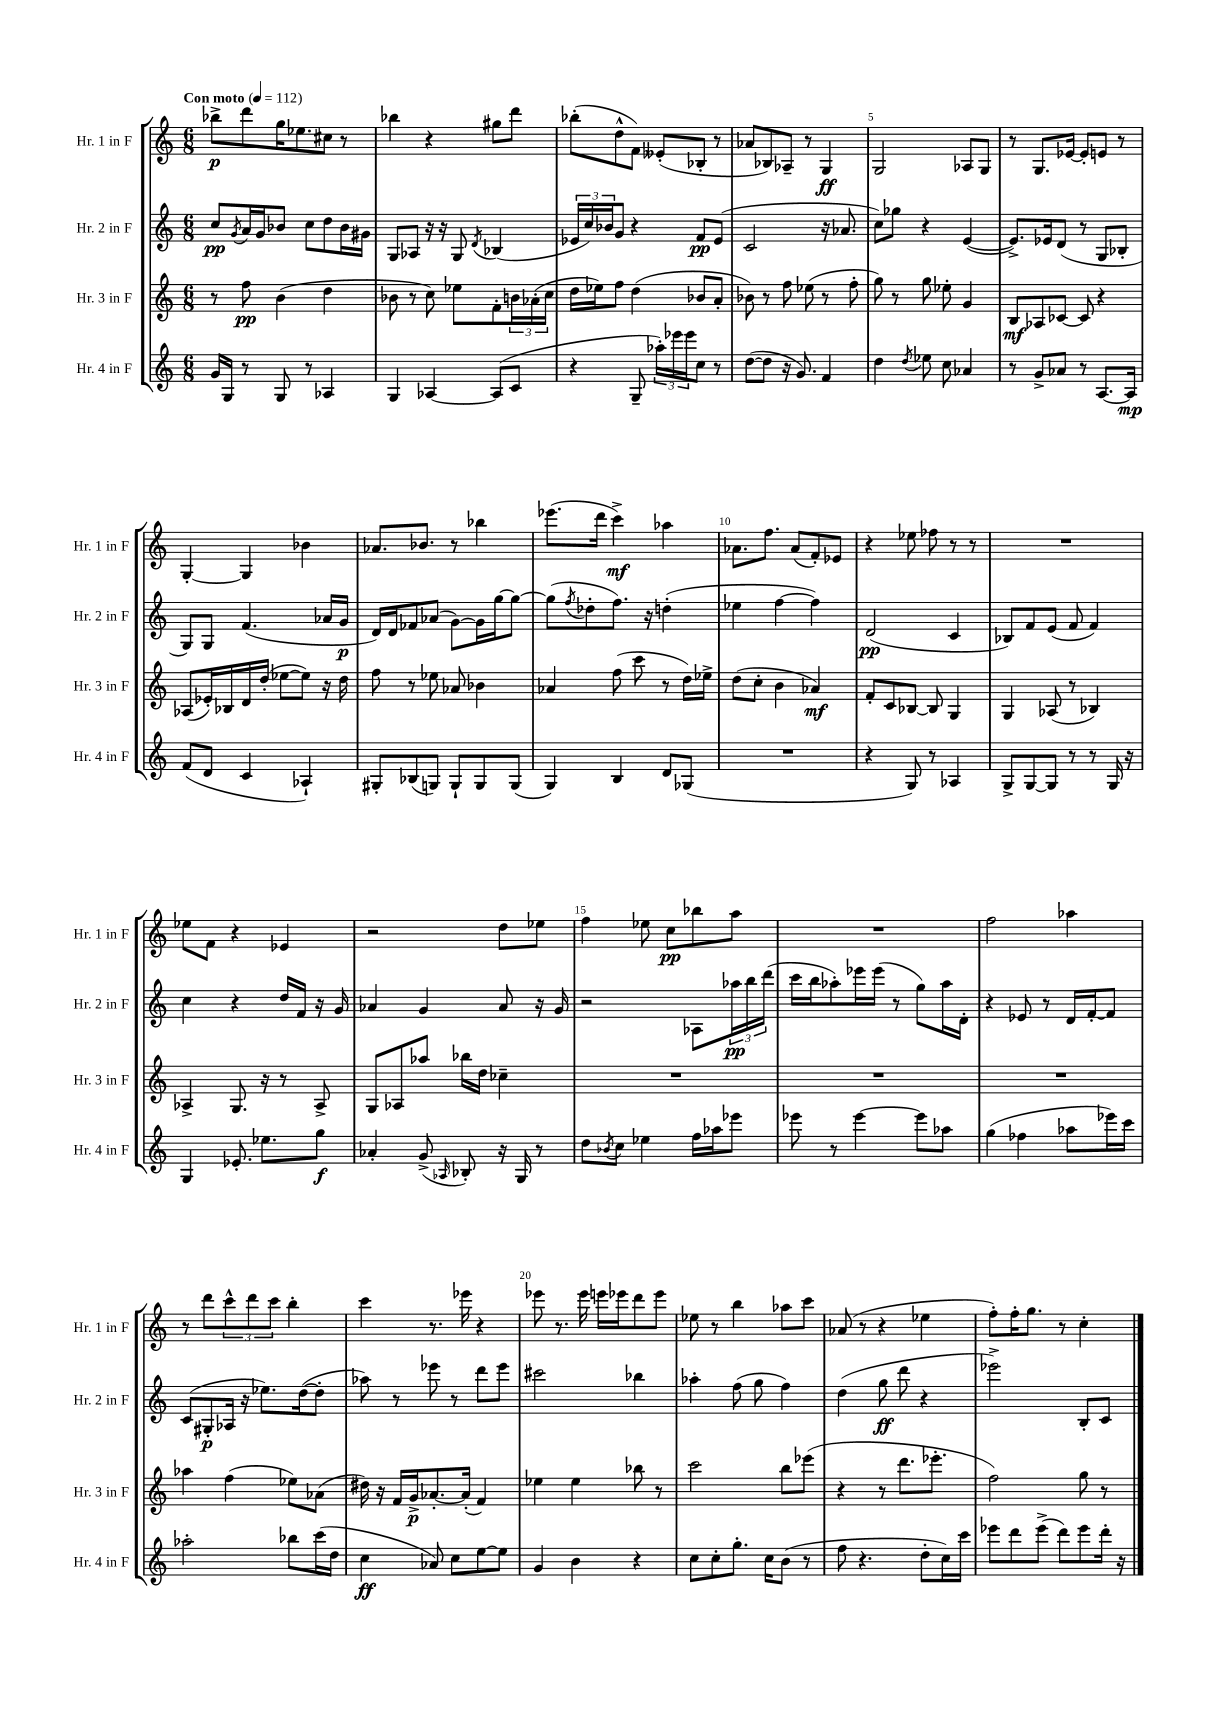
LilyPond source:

<<
\new StaffGroup <<
\new Staff = "s0" \with { instrumentName = "Hr. 1 in F" shortInstrumentName = "Hr. 1 in F" } {
    \clef treble \key c \major \numericTimeSignature \time 6/8 \tempo "Con moto" 4 = 112
    bes''8->\p d'''8 g''16 ees''8. cis''8 r8 |
    bes''4 r4 gis''8 d'''8 |
    bes''8-.( d''8-^ f'8) eeses'8-.( bes8-. r8 |
    aes'8 bes8) aes8-- r8 g4\ff |
    g2 aes8 g8 |
    r8 g8. ees'16~ ees'8-. e'8 r8 |
    g4~-. g4 bes'4 |
    aes'8. bes'8. r8 bes''4 |
    ees'''8.( d'''16 c'''4->\mf) aes''4 |
    aes'8. f''8. aes'8( f'8-.) ees'8 |
    r4 ees''8 fes''8 r8 r8 |
    R2. |
    ees''8 f'8 r4 ees'4 |
    r2 d''8 ees''8 |
    f''4 ees''8 c''8\pp bes''8 a''8 |
    R2. |
    f''2 aes''4 |
    r8 d'''8 \tuplet 3/2 { c'''8-^ d'''8 c'''8 } b''4-. |
    c'''4 r8. ees'''16 r4 |
    ees'''8 r8. ees'''16 e'''16 ees'''16 d'''8 ees'''8 |
    ees''8 r8 b''4 aes''8 c'''8 |
    aes'8( r8 r4 ees''4 |
    f''8-.) f''16-. g''8. r8 c''4-. \bar "|." |
}
\new Staff = "s1" \with { instrumentName = "Hr. 2 in F" shortInstrumentName = "Hr. 2 in F" } {
    \clef treble \key c \major \numericTimeSignature \time 6/8
    c''8\pp \acciaccatura { g'8 } a'16 g'16 bes'8 c''8 d''8 bes'16 gis'16 |
    g8 aes8 r16 r16 g8 \acciaccatura { d'8 } bes4( |
    \tuplet 3/2 { ees'16 c''16) bes'16 } g'8 r4 f'8\pp ees'8( |
    c'2 r16 aes'8. |
    c''8) ges''8 r4 e'4~( |
    e'8.->) ees'16 d'8( r8 g8 bes8-. |
    g8) g8 f'4.( aes'16 g'16\p |
    d'16) d'16 fes'8 aes'8( g'8~) g'16 g''16~ g''8~ |
    g''8( \acciaccatura { f''8 } des''8-. f''8.) r16 d''4-.( |
    ees''4 f''4~ f''4) |
    d'2\pp( c'4 |
    bes8) f'8 e'8( f'8 f'4) |
    c''4 r4 d''16 f'16 r16 g'16 |
    aes'4 g'4 aes'8 r16 g'16 |
    r2 aes8 \tuplet 3/2 { aes''16\pp b''16 d'''16( } |
    c'''16 b''16 aes''8-.) ees'''16 ees'''16( r8 g''8) aes''16 d'16-. |
    r4 ees'8 r8 d'16 f'16~-. f'8 |
    c'8( gis8-.\p aes16 r16 ees''8.) d''16~( d''8-. |
    aes''8) r8 ees'''8 r8 d'''8 ees'''8 |
    cis'''2 bes''4 |
    aes''4-. f''8( g''8 f''4) |
    d''4( g''8\ff d'''8 r4 |
    ees'''2->) b8-. c'8 \bar "|." |
}
\new Staff = "s2" \with { instrumentName = "Hr. 3 in F" shortInstrumentName = "Hr. 3 in F" } {
    \clef treble \key c \major \numericTimeSignature \time 6/8
    r8 f''8\pp b'4( d''4 |
    bes'8 r8 c''8) ees''8 f'8-. \tuplet 3/2 { b'16 aes'16-.( c''16 } |
    d''16 ees''16) f''8 d''4( bes'8 a'8-. |
    bes'8) r8 f''8 ees''8( r8 f''8-. |
    g''8) r8 g''8 ees''8-. g'4 |
    b8\mf aes8 ces'8~ ces'8 r4 |
    aes8( ees'16-.) bes16 d'16 d''16-.( ees''8~ ees''8) r16 d''16 |
    f''8 r8 ees''8 aes'8 bes'4 |
    aes'4 f''8( c'''8 r8 d''16) ees''16-> |
    d''8( c''8-. b'4 aes'4\mf) |
    f'8-. c'8 bes8~ bes8 g4 |
    g4 aes8( r8 bes4) |
    aes4-> g8. r16 r8 aes8-> |
    g8 aes8 aes''8 bes''16 d''16 ces''4-- |
    R2. |
    R2. |
    R2. |
    aes''4 f''4( ees''8) aes'8( |
    dis''16) r16 f'16 g'16->\p aes'8.~-. aes'16-.( f'4) |
    ees''4 ees''4 bes''8 r8 |
    c'''2 b''8 ees'''8( |
    r4 r8 d'''8. ees'''8.-. |
    f''2) g''8 r8 \bar "|." |
}
\new Staff = "s3" \with { instrumentName = "Hr. 4 in F" shortInstrumentName = "Hr. 4 in F" } {
    \clef treble \key c \major \numericTimeSignature \time 6/8
    g'16 g16 r8 g8 r8 aes4 |
    g4 aes4~ aes8( c'8 |
    r4 g8-- \tuplet 3/2 { aes''16-.) ees'''16 ees'''16 } c''8 r8 |
    d''8~( d''8 r16 g'8.) f'4 |
    d''4 \acciaccatura { d''8 } ees''8 c''8 aes'4 |
    r8 g'8-> aes'8 r8 a8.~ a16\mp |
    f'8( d'8 c'4 aes4-!) |
    gis8-. bes8( g8) g8-! g8 g8( |
    g4) b4 d'8 ges8( |
    R2. |
    r4 g8) r8 aes4 |
    g8-> g8~ g8 r8 r8 g16 r16 |
    g4 ees'8.-. ees''8. g''8\f |
    aes'4-. g'8->( \grace { aes16 } bes8-.) r16 g16 r8 |
    d''8 \acciaccatura { bes'8 } c''8 ees''4 f''16 aes''16 ees'''8 |
    ees'''8 r8 ees'''4~ ees'''8 aes''8 |
    g''4( fes''4 aes''8 ees'''16) c'''16 |
    aes''2-. bes''8 c'''16( d''16 |
    c''4\ff aes'8) c''8 e''8~ e''8 |
    g'4 b'4 r4 |
    c''8 c''8-. g''8.-. c''16 b'8( r8 |
    f''8 r4. d''8-. c''16) c'''16 |
    ees'''8 d'''8 ees'''8->( d'''8) ees'''8 d'''16-. r16 \bar "|." |
}
>>
>>
\layout { \context { \Score \override BarNumber.break-visibility = ##(#f #t #t) barNumberVisibility = #(every-nth-bar-number-visible 5) } }
